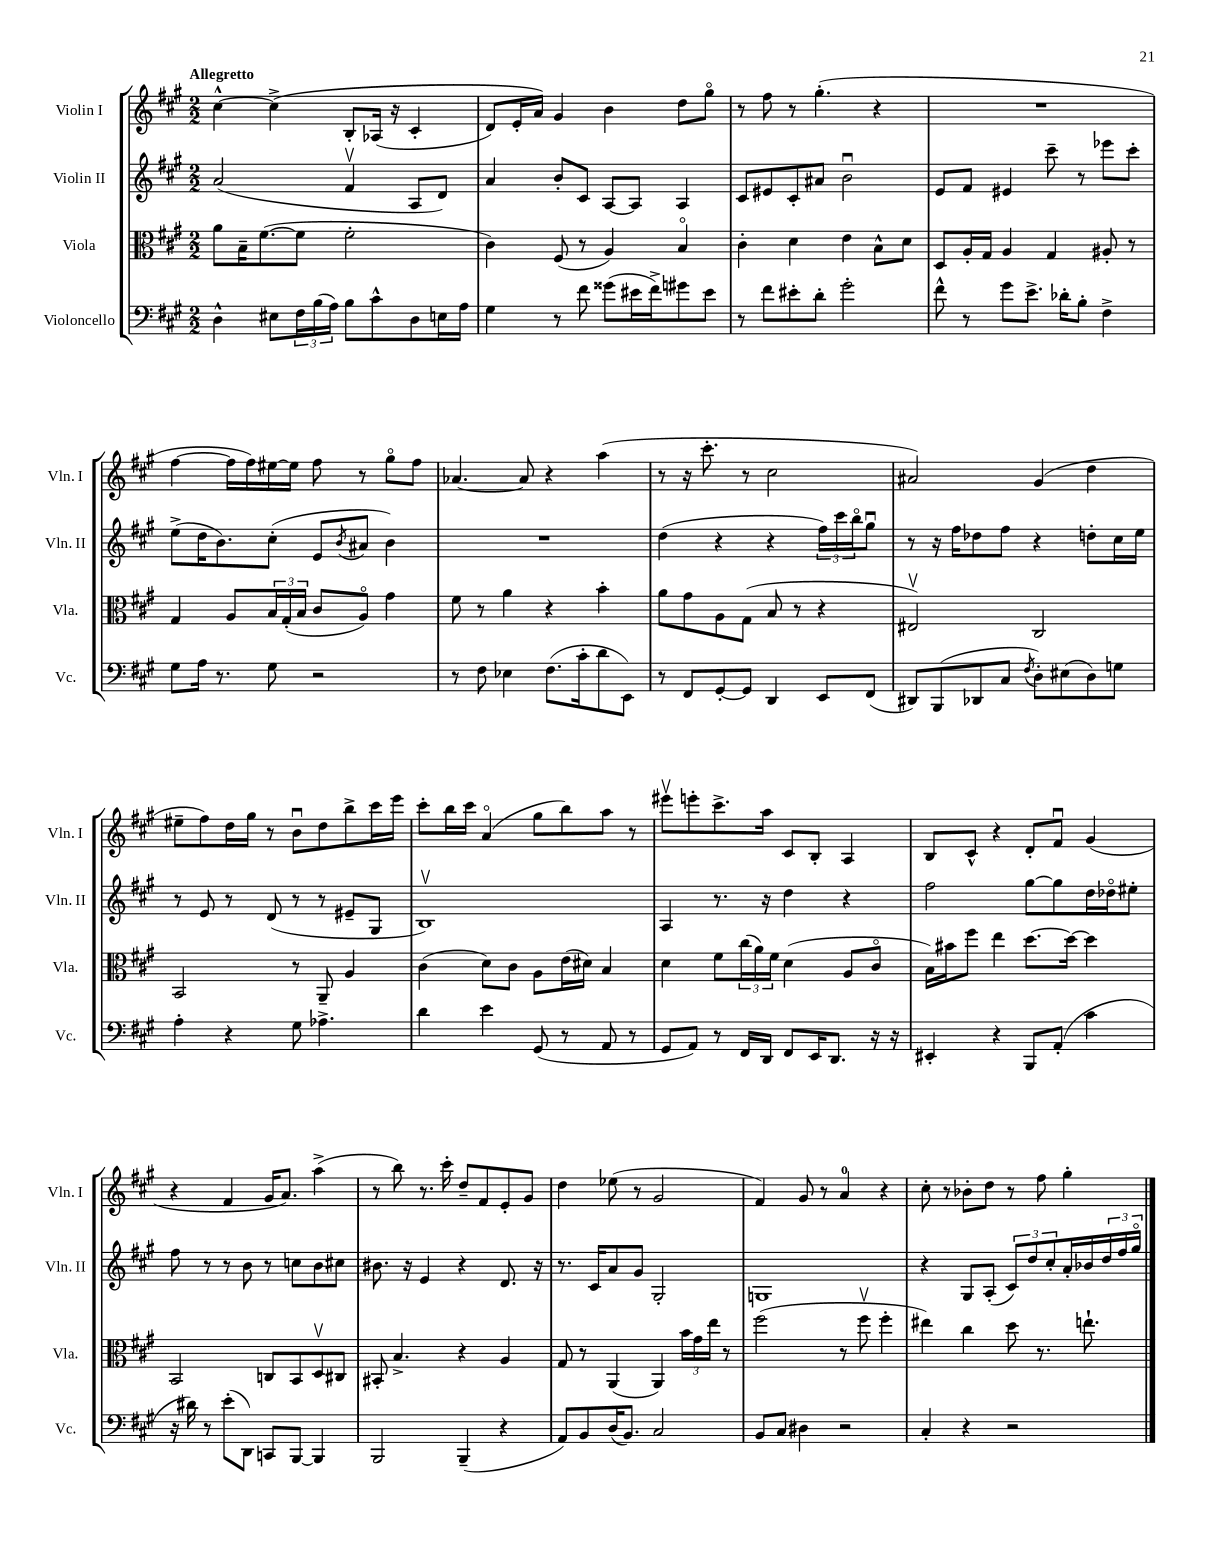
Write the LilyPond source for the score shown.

<<
\new StaffGroup <<
\new Staff = "s0" \with { instrumentName = "Violin I" shortInstrumentName = "Vln. I" } {
    \clef treble \key a \major \numericTimeSignature \time 2/2 \tempo "Allegretto"
    cis''4~-^ cis''4->\( b8-. aes16( r16 cis'4-. |
    d'8) e'16-. a'16\) gis'4 b'4 d''8 gis''8\flageolet |
    r8 fis''8 r8 gis''4.-.( r4 |
    R1 |
    fis''4~ fis''16 fis''16) eis''16~ eis''16 fis''8 r8 gis''8\flageolet fis''8 |
    aes'4.~ aes'8 r4 a''4( |
    r8 r16 cis'''8.-. r8 cis''2 |
    ais'2) gis'4( d''4 |
    eis''8-- fis''8) d''16 gis''16 r8 b'8\downbow d''8 b''8-> cis'''16 e'''16 |
    cis'''8-. b''16 cis'''16 a'4\flageolet( gis''8 b''8) a''8 r8 |
    eis'''8\upbow e'''8-. cis'''8.-> a''16 cis'8 b8-. a4 |
    b8 cis'8-^ r4 d'8-. fis'8\downbow gis'4( |
    r4 fis'4 gis'16 a'8.) a''4->( |
    r8 b''8) r8. cis'''16-. d''8-- fis'8 e'8-. gis'8 |
    d''4 ees''8( r8 gis'2 |
    fis'4) gis'8 r8 a'4-0 r4 |
    cis''8-. r8 bes'8-. d''8 r8 fis''8 gis''4-. \bar "|." |
}
\new Staff = "s1" \with { instrumentName = "Violin II" shortInstrumentName = "Vln. II" } {
    \clef treble \key a \major \numericTimeSignature \time 2/2
    a'2( fis'4\upbow a8 d'8) |
    a'4 b'8-. cis'8 a8~ a8 a4 |
    cis'8 eis'8 cis'8-. ais'8 b'2\downbow |
    e'8 fis'8 eis'4 cis'''8-- r8 ees'''8 cis'''8-. |
    e''8->( d''16 b'8.) cis''8-.( e'8 \acciaccatura { b'8 } ais'8 b'4) |
    R1 |
    d''4( r4 r4 \tuplet 3/2 { fis''16) cis'''16 b''16\flageolet } gis''8\downbow |
    r8 r16 fis''16 des''8 fis''8 r4 d''8-. cis''16 e''16 |
    r8 e'8 r8 d'8( r8 r8 eis'8-- gis8 |
    b1\upbow) |
    a4 r8. r16 d''4 r4 |
    fis''2 gis''8~ gis''8 d''16 des''16\flageolet eis''8-. |
    fis''8 r8 r8 b'8 r8 c''8 b'8 cis''8 |
    bis'8. r16 e'4 r4 d'8. r16 |
    r8. cis'16 a'8 gis'8 gis2-. |
    g1 |
    r4 gis8 a8-.( \tuplet 3/2 { cis'8) d''8 cis''8-. } a'16-. bes'16 \tuplet 3/2 { d''16 fis''16 gis''16\flageolet } \bar "|." |
}
\new Staff = "s2" \with { instrumentName = "Viola" shortInstrumentName = "Vla." } {
    \clef alto \key a \major \numericTimeSignature \time 2/2
    a'8 b16-- fis'8.~( fis'8 fis'2-. |
    cis'4) fis8( r8 a4) b4\flageolet |
    cis'4-. d'4 e'4 b8-^ d'8 |
    d8 a16-. gis16 a4 gis4 ais8-. r8 |
    gis4 a8 \tuplet 3/2 { b16 gis16-.( b16 } cis'8 a8\flageolet) gis'4 |
    fis'8 r8 a'4 r4 b'4-. |
    a'8 gis'8 a8 gis8( b8 r8 r4 |
    eis2\upbow) cis2 |
    b,2 r8 a,8-- a4 |
    cis'4( d'8) cis'8 a8 e'16( dis'16) b4 |
    d'4 fis'8 \tuplet 3/2 { cis''16( a'16) fis'16 } d'4( a8 cis'8\flageolet |
    b16) bis'16 fis''8 e''4 d''8.~ d''16~ d''4 |
    b,2 c8 b,8 d8\upbow cis8 |
    bis,8-. b4.-> r4 a4 |
    gis8 r8 a,4( a,4) \tuplet 3/2 { b'16 gis'16 e''16 } r8 |
    fis''2( r8 fis''8\upbow fis''4-. |
    eis''4) cis''4 d''8 r8. e''8.-! \bar "|." |
}
\new Staff = "s3" \with { instrumentName = "Violoncello" shortInstrumentName = "Vc." } {
    \clef bass \key a \major \numericTimeSignature \time 2/2
    d4-^ eis8 \tuplet 3/2 { fis16 b16( a16) } b8 cis'8-^ d8 e16 a16 |
    gis4 r8 fis'8 gisis'8( eis'16 fis'16->) gis'8 eis'8 |
    r8 fis'8 eis'8-. d'8-. gis'2-. |
    fis'8-^ r8 gis'8 e'8.-> des'16-. b8-. fis4-> |
    gis8 a16 r8. gis8 r2 |
    r8 fis8 ees4 fis8.( cis'16-. d'8 e,8) |
    r8 fis,8 gis,8~-. gis,8 d,4 e,8 fis,8( |
    dis,8) b,,8( des,8 cis8 \acciaccatura { fis8 } d8-.) eis8( d8) g8 |
    a4-. r4 gis8 aes4.-> |
    d'4 e'4 gis,8( r8 a,8 r8 |
    gis,8 a,8) r8 fis,16 d,16 fis,8 e,16 d,8. r16 r16 |
    eis,4-. r4 b,,8 a,8-.( cis'4 |
    r16 dis'16) r8 e'8-.( d,8) c,8 b,,8~ b,,4 |
    b,,2 b,,4--( r4 |
    a,8) b,8 d16( b,8.) cis2 |
    b,8 cis8 dis4 r2 |
    cis4-. r4 r2 \bar "|." |
}
>>
>>
\layout { \context { \Score \remove "Bar_number_engraver" } }
